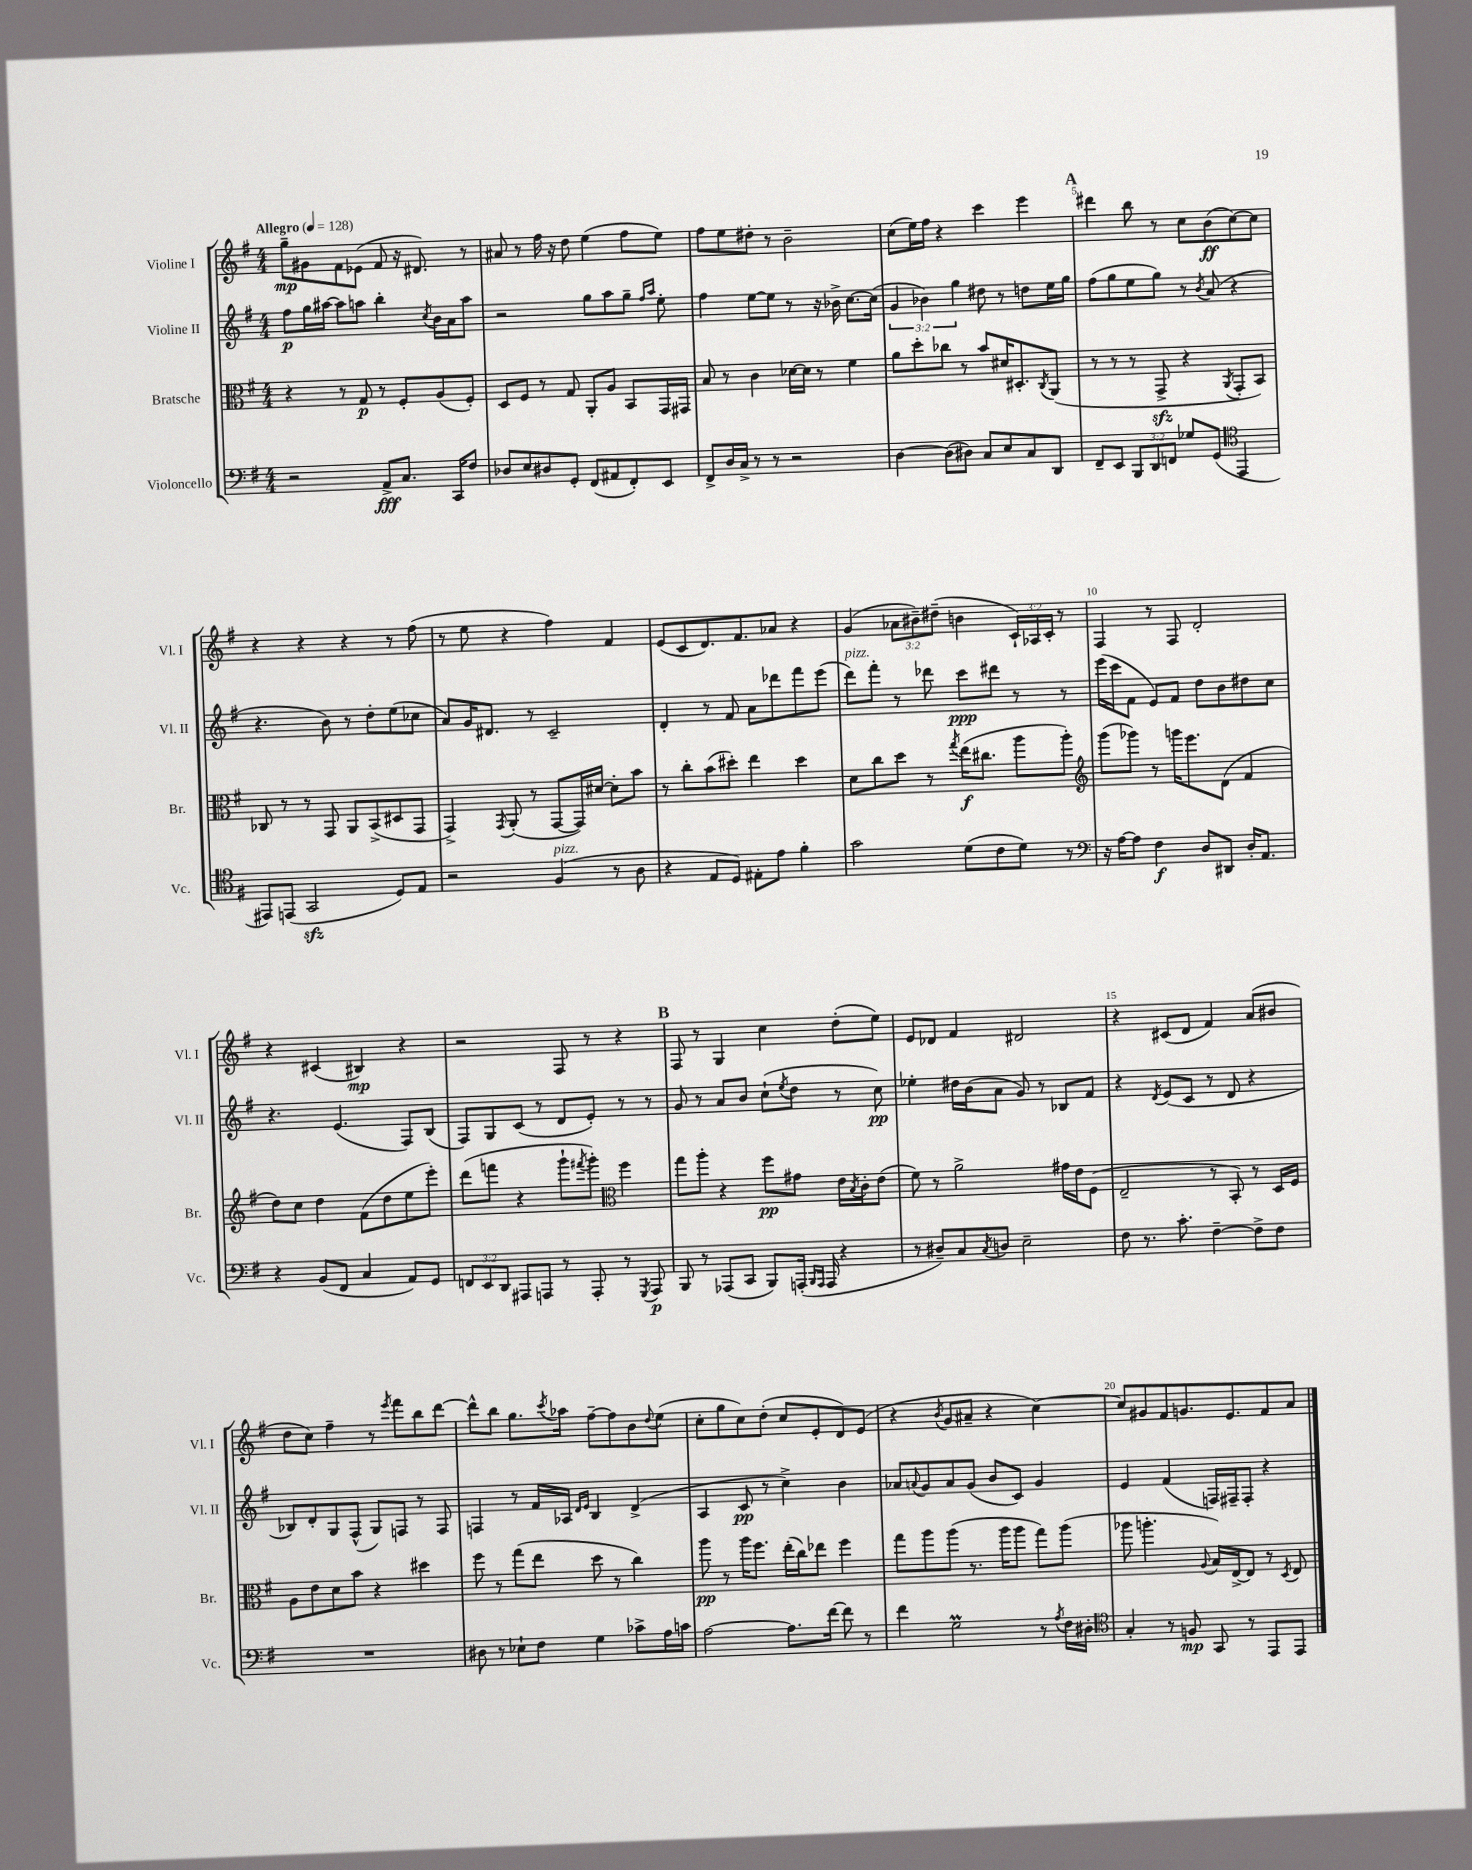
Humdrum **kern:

**kern	**kern	**kern	**kern
*staff4	*staff3	*staff2	*staff1
*clefF4	*clefC3	*clefG2	*clefG2
*k[f#]	*k[f#]	*k[f#]	*k[f#]
*M4/4	*M4/4	*M4/4	*M4/4
*MM128	*MM128	*MM128	*MM128
2r	4r	8ff#\L	8gg~\L
.	.	16gg\L	8g#\
.	.	[16aa#\JJ	.
.	8r	8aa#\]L	8f#\
.	8G/	8aa\J	(8e-\J
8AA^/L	8r	4bb'\	8f#/
8.C/J	8F#'/L	.	16r
.	.	.	8.d#/)
.	.	8qcc/	.
.	(8A/	16b\LL	.
16CC/LK	.	16a\J	.
8F#/J	8F#'/J)	8aa\J	8r
=	=	=	=
8D-/L	8D/L	2r	8a#/
8E/	8F#/J	.	8r
8D#/	8r	.	16ff#\
.	.	.	16r
8GG'/J	8G/	.	8dd\
(8FF#/L	8AA'/L	8gg\L	(4ee\
8AA#/	8A/J	8aa\	.
8FF#'/)	8BB/L	8gg~\J	8ff#\L
.	.	16qqff#/LL	.
.	.	16qqaa/JJ	.
8EE/J	16GG/L	8ee'\	8ee\J)
.	16GG#/JJ	.	.
=	=	=	=
8FF#^/L	8B/	4ff#\	8ff#\L
16D/L	8r	.	8ee\
16C^/JJ	.	.	.
8r	4c\	[8ee\L	8dd#'\J
8r	.	8ee\]J	8r
2r	[16d-\LL	8r	2b~\
.	16d-\]JJ	.	.
.	8r	16r	.
.	.	16b-^\	.
.	4f#\	[8.cc\L	.
.	.	(16cc\]Jk	.
=	=	=	=
[4D\	8a\L	6g/	(8cc\L
.	8dd'\	.	16ee\L)
.	.	6b-\)	.
.	.	.	16ff#\JJ
(8D\]L	8cc-\J	.	4r
.	.	6gg\	.
8D#\J)	8r	.	.
8C/L	8b/L	8dd#\	4ccc\
8E/	16d#/K	8r	.
.	8.D#'/	.	.
8C/	.	8dd\L	4eee\
.	8qC/	.	.
8DD/J	(8AA/J	16ee\L	.
.	.	16gg\JJ	.
=	=	=	=
8FF#~/L	8r	(8ff#\L	4ddd#\
8EE/J	8r	8gg\	.
12BBB/L	8r	8ee\	8bb\
12DD/	.	.	.
.	8GG^/	8gg\J)	8r
12FF/J	.	.	.
8G-/L	4r	8r	8cc\L
.	.	8qb/	.
(8GG/J	.	(8a/	(8b\
*clefC4	*	*	*
.	8qAA/	.	.
4EE/	8GG'/L	4r	[8cc\)
.	8BB/J)	.	8cc\]J
=	=	=	=
8EE#/L)	8C-/	4.r	4r
(8EE/J	8r	.	.
2GG/	8r	.	4r
.	8GG/	8b\)	.
.	8AA/L	8r	4r
.	(8BB^/	8dd'\L	.
8D/L)	8D#/	(8ee\	8r
8E/J	8GG/J	8cc-\J	(8ff#\
=	=	=	=
2r	4GG^/)	8a/L)	8r
.	.	16g/K	8ee\
.	.	8.d#/J	.
.	8qGG/	.	.
.	(8AA'/	.	4r
.	8r	8r	.
(4F#/	[8GG/L	2c~/	4ff#\)
.	16GG/]L)	.	.
.	[16d#/JJ	.	.
8r	8d#'\]L	.	4f#/
8A\	8b\J	.	.
=	=	=	=
4r	8r	4d'/	(8e/L
.	8cc'\L	.	8c/
8E/L	(8b\	8r	8.d/)
8D/J)	8dd#'\J)	8f#/	.
.	.	.	8.f#/
8E#'\L	4ee\	8a\L	.
8e\J	.	8ddd-\	8a-/J
4f#'\	4dd#\	8fff#\	4r
.	.	(8eee\J	.
=	=	=	=
2g\	8d\L	8ddd\L)	(4g/
.	8cc\	8fff#'\J	.
.	8dd\J	8r	12a-\L
.	.	.	12b#~\)
.	8r	8ddd-\	.
.	.	.	(12dd#~\J
.	8qgg/	.	.
(8d\L	(16ee\LK	8ccc\L	4b\
.	8.cc#\J	.	.
8c\	.	8ddd#\J	.
8d\J)	8aa\L	8r	24c`/LL)
.	.	.	24A-/
.	.	.	24c'/JJ
8r	8aa'\J)	8r	8r
=	=	=	=
*clefF4	*clefG2	*	*
16r	(8ggg\L	(16eee\LL	4F#/
[16A\LK	.	16ccc\J	.
8A\]J	8ggg-\J)	8f#\J	.
4F#\	8r	8e/L)	8r
.	16ggg\LK	8f#/J	8F#/
.	8.eee\	.	.
8D/L	.	8dd\L	2d'/
8DD#/J	(8d\J	8b\	.
16D'/LK	4f#/	8dd#\	.
8.AA/J	.	.	.
.	.	8cc\J	.
=	=	=	=
4r	8dd\L)	4.r	4r
.	8cc\J	.	.
(8BB/L	4dd\	.	(4c#/
8FF#/J	.	(4.e/	.
4C/	(8f#\L	.	4B#/)
.	8dd\	.	.
8AA/L)	8ee\	8F#/L)	4r
8GG/J	8eee'\J)	(8B/J	.
=	=	=	=
12FF/L	(8ddd\L	8F#/L)	2r
12EE/	.	.	.
.	8fff\J	8G/	.
12DD/J	.	.	.
8AAA#/L	4r	(8c/J	.
8AAA/J	.	8r	.
8r	8ggg`\L	8d/L	8F#/
.	8qfff#/	.	.
8AAA'/	8ggg'\J)	8e'/J)	8r
*	*clefC3	*	*
8r	4ff#\	8r	4r
8qGGG/	.	.	.
8AAA/	.	8r	.
=	=	=	=
8BBB/	8gg\L	8g/	8F#/
8r	8aa'\J	8r	8r
(8AAA-/L	4r	8a/L	4G/
8CC/J	.	8b/J	.
8BBB/L)	8ff#\L	(8cc`\L	4cc\
.	.	8qee/	.
(16AAA'/Jk	8g#\J	8dd\J	.
16qqBBB/LL	.	.	.
16qqAAA/JJ	.	.	.
16AAA/	.	.	.
4r	16e\LL	8r	(8dd'\L
.	8qB/	.	.
.	16c'\J	.	.
.	(8e\J	8cc\)	8ee\J)
=	=	=	=
8r	8f#\)	4ee-'\	8e/L
8D#~/L)	8r	.	8d-/J
8C/	2a^\	16dd#\LL	4f#/
.	.	(16b\J	.
8qC/	.	.	.
8D/J	.	8a\J	.
2E~\	.	8g/)	2d#/
.	.	8r	.
.	16g#\LL	8B-/L	.
.	16e\J	.	.
.	(8F#\J	8f#/J	.
=	=	=	=
8F#\	2E~/	4r	4r
8.r	.	.	.
.	.	8qd/	.
.	.	(8e/L	(8c#/L
8.c'\	.	.	.
.	.	8c/J	8d/J
[4F#~\	8r	8r	4f#/)
.	8BB'/)	8d/	.
8F#^\]L	8r	4r	(8a/L
8F#\J	16D/LL	.	8b#/J
.	16F#/JJ	.	.
=	=	=	=
1r	8A\L	8B-/L)	8dd\L
.	8e\	8d'/	8cc\J)
.	8d\	8G/	4ff#~\
.	8b\J	(8F#^^/J	.
.	4r	8G/L)	8r
.	.	.	8qeee/
.	.	8F/J	8fff#\L
.	4dd#\	8r	8bb\
.	.	8F/	[8ddd\J
=	=	=	=
8D#\	8ff#\	4F/	8ddd^^\]L
8r	8r	.	8bb\J
8E-`\L	(8gg\L	8r	8.gg\L
8F#\J	8ee\J	16f#/LL	.
.	.	.	8qccc/
.	.	16A-/JJ	16aa-\Jk
.	.	16qqd/LL	.
.	.	16qqe/JJ	.
4G\	8dd\	4B/	[8ff#~\L
.	8r	.	8ff#\]
8c-^\L	4cc\)	(4d^/	8b\
.	.	.	8qqdd/
16A\L	.	.	(8ee\J
16c\JJ	.	.	.
=	=	=	=
[2A\	8aa\	4A/	8cc'\L
.	8r	.	8gg\
.	16aa\LK	8c/	8cc\)
.	8.ff#\J	.	.
.	.	8r	(8dd'\J
8.A\]L	(16ee'\LL	4cc^\)	8cc/L
.	16cc\J)	.	.
.	8ee-\J	.	8e'/
[16f#\Jk	.	.	.
8f#\]	4ff#\	4b\	8d/)
8r	.	.	(8e/J
=	=	=	=
4f#\	8gg\L	8a-/L	4r
.	.	8qqa/	.
.	8aa\	8g/	.
.	.	.	8qb/
2G\	(8aa\J	8a/	8g/L
.	8.r	(8g/J	8a#~/J
.	.	8b/L	4r
.	16aa\LK	.	.
.	8aa\J	8c/J)	.
8r	8gg\L)	4g/	[4cc\)
8qA/	.	.	.
16F#\LL	(8aa\J	.	.
16D#'\JJ	.	.	.
=	=	=	=
*clefC4	*	*	*
4G'/	8aa-\	4e/	8cc/]L
.	4.aa'\	.	8g#/
8r	.	(4f#/	8f#/
8F/	.	.	8.g/
.	8qqA/	.	.
8GG/	16B/LL)	16F/LL)	.
.	[16E^/J	16F#~/J	8.e/
8r	8E/]J	8F#'/J	.
8EE/L	8r	4r	8f#/
.	8qD/	.	.
8EE/J	8E/	.	8a/J
==	==	==	==
*-	*-	*-	*-
